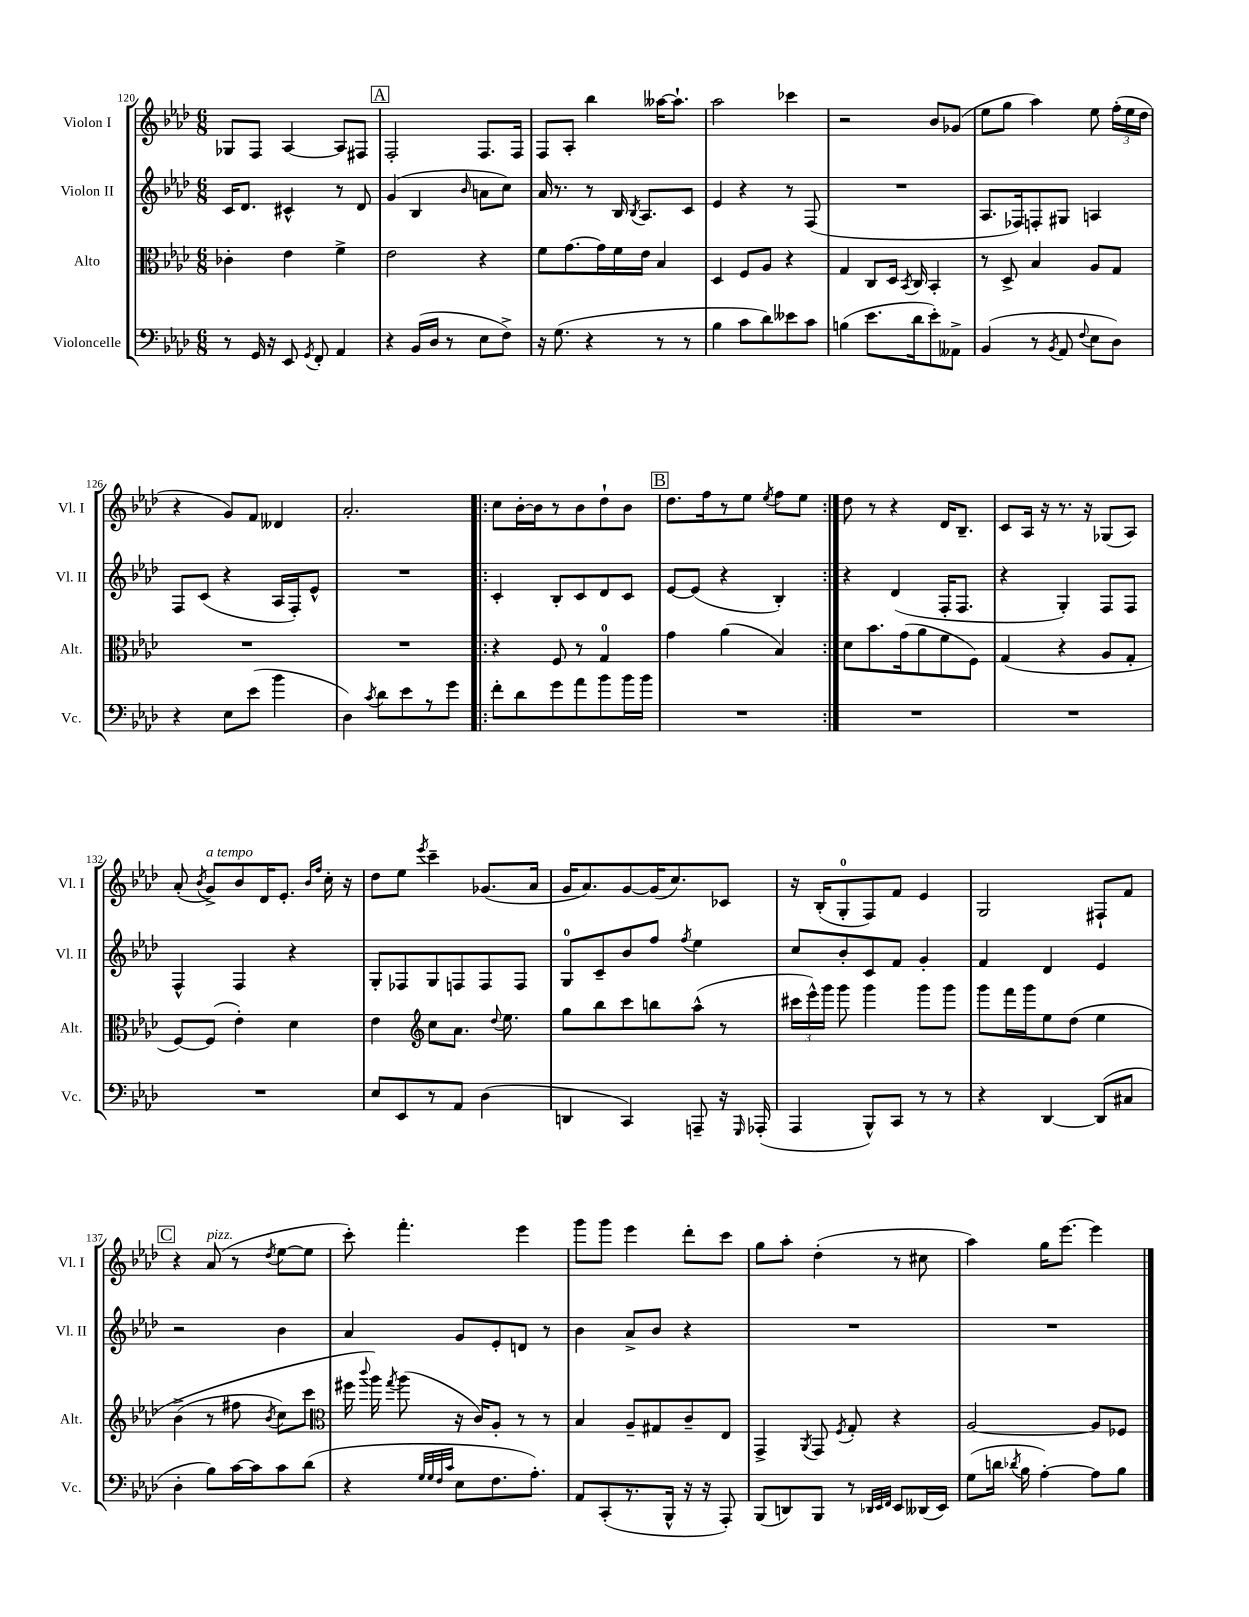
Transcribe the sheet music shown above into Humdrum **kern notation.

**kern	**kern	**kern	**kern
*staff4	*staff3	*staff2	*staff1
*clefF4	*clefC3	*clefG2	*clefG2
*k[b-e-a-d-]	*k[b-e-a-d-]	*k[b-e-a-d-]	*k[b-e-a-d-]
*M6/8	*M6/8	*M6/8	*M6/8
8r	4c-'	16c	8G-
.	.	8.d-	.
16GG	.	.	8F
16r	.	.	.
8EE-	4e-	4c#^^	[4A-
8qGG	.	.	.
8FF'	.	.	.
4AA-	4f^	8r	8A-]
.	.	8d-	8F#
=	=	=	=
4r	2e-	(4g	2F'
(16BB-	.	4B-	.
16D-	.	.	.
8r	.	.	.
.	.	16qqb-	.
8E-	4r	8a	8.F
8F^)	.	8cc)	.
.	.	.	16F
=	=	=	=
16r	8f	16a-	8F
(8.G	.	8.r	.
.	[8.g	.	8A-'
4r	.	8r	4bb-
.	16g]	.	.
.	16f	16B-	.
.	.	8qB-	.
.	16e-	8.A-	.
8r	4B-	.	[16aa--
.	.	.	8.aa--`]
8r	.	8c	.
=	=	=	=
4B-	4D-	4e-	2aa-
8c	8F	4r	.
8d-)	8A-	.	.
8e--	4r	8r	4ccc-
8c	.	(8F	.
=	=	=	=
(4B	4G	2.r	2r
8.e-	8C	.	.
.	16D-	.	.
.	8qBB-	.	.
16d-	16C	.	.
8e-')	4BB-'	.	8b-
8AA--^	.	.	(8g-
=	=	=	=
(4BB-	8r	8.A-	8ee-
.	8D-^	.	8gg
.	.	16F-)	.
8r	4B-	8F'	4aa-)
8qBB-	.	.	.
8AA-	.	8G#	.
8qqF	.	.	.
8E-	8A-	4A	8ee-
8D-)	8G	.	(24ff'
.	.	.	24ee-
.	.	.	24dd-
=	=	=	=
4r	2.r	8F	4r
.	.	(8c	.
8E-	.	4r	8g)
(8e-	.	.	8f
4b-	.	16A-	4d--
.	.	16F')	.
.	.	8e-^^	.
=	=	=	=
4D-)	2.r	2.r	2.a-'
8qc	.	.	.
8d-	.	.	.
8e-	.	.	.
8r	.	.	.
8g	.	.	.
=!|:	=!|:	=!|:	=!|:
8f'	4r	4c'	8cc
8d-	.	.	[16b-'
.	.	.	16b-]
8g	8F	8B-'	8r
8a-	8r	8c	8b-
8b-	4G	8d-	8dd-`
16b-	.	8c	8b-
16b-	.	.	.
=	=	=	=
2.r	4g	[8e-	8.dd-
.	.	(8e-]	.
.	.	.	16ff
.	(4a-	4r	8r
.	.	.	8ee-
.	.	.	8qee-
.	4B-)	4B-')	8ff
.	.	.	8ee-
=:|!	=:|!	=:|!	=:|!
2.r	8d-	4r	8dd-
.	8.b-	.	8r
.	.	(4d-	4r
.	(16g	.	.
.	8a-	.	.
.	8f	16F'	16d-
.	.	8.F	8.B-~
.	8F)	.	.
=	=	=	=
2.r	(4G	4r	8c
.	.	.	16A-
.	.	.	16r
.	4r	4G')	8.r
.	.	.	16r
.	8A-	8F	(8G-
.	8G'	8F	8A-)
=	=	=	=
2.r	[8F)	4F^^	(8a-'
.	.	.	8qb-
.	(8F]	.	8g^)
.	4e-')	4F	8b-
.	.	.	16d-
.	.	.	8.e-'
.	4d-	4r	.
.	.	.	16qqb-
.	.	.	16qqff
.	.	.	16cc'
.	.	.	16r
=	=	=	=
8E-	4e-	8G'	8dd-
8EE-	.	8F-	8ee-
*	*clefG2	*	*
.	.	.	8qeee-
8r	8cc	8G	4ccc~
8AA-	8.a-	8F	.
(4D-	.	8F	(8.g-
.	8qqdd-	.	.
.	8.ee-	.	.
.	.	8F	.
.	.	.	16a-
=	=	=	=
4DD	8gg	8G	16g
.	.	.	8.a-)
.	8bb-	8c~	.
4CC)	8ccc	8b-	[8g
.	8bb	8ff	(16g]
.	.	.	8.cc)
.	.	8qff	.
8AAA~	(8aa-^^	4ee-	.
16r	8r	.	8c-
16qqGGG	.	.	.
(16AAA-'	.	.	.
=	=	=	=
4AAA-	24ccc#	8cc	16r
.	24eee-^^)	.	.
.	.	.	(16B-'
.	24ggg	.	.
.	8ggg	8b-'	8G'
8BBB-^^)	4ggg	8c	8F)
8CC	.	8f	8f
8r	8ggg	4g'	4e-
8r	8ggg	.	.
=	=	=	=
4r	8ggg	4f	2G
.	16fff	.	.
.	16ggg	.	.
[4DD-	8ee-	4d-	.
.	&(8dd-	.	.
(8DD-]	4ee-	4e-	8F#`
8C#	.	.	8f
=	=	=	=
4D-'	(4b-^	2r	4r
8B-)	8r	.	(8a-
[16c	8ff#	.	8r
16c]	.	.	.
.	8qb-	.	8qdd-
8c	8cc)	4b-	[8ee-
(8d-	8ccc	.	8ee-]
=	=	=	=
*	*clefC3	*	*
4r	16ff#	4a-	8ccc')
.	8qqccc	.	.
.	16aa-&)	.	.
.	8qgg	.	.
.	(8aa-	.	4.fff'
32qqG	.	.	.
32qqG	.	.	.
32qqF	.	.	.
32qqc	.	.	.
8E-	16r	8g	.
.	16c)	.	.
8.F	8A-'	8e-'	.
.	8r	8d	4eee-
8.A-')	.	.	.
.	8r	8r	.
=	=	=	=
8AA-	4B-	4b-	8ggg
(8CC'	.	.	8ggg
8.r	8A-~	8a-^	4eee-
.	8G#	8b-	.
16BBB-^^	.	.	.
16r	8c~	4r	8ddd-'
16r	.	.	.
8AAA-')	8E-	.	8ccc
=	=	=	=
(8BBB-	4GG^	2.r	8gg
8DD)	.	.	8aa-'
.	8qAA-	.	.
8BBB-	8GG	.	(4dd-'
.	8qF	.	.
8r	8G'	.	.
32qqDD-	.	.	.
32qqEE-	.	.	.
32qqFF	.	.	.
8EE-	4r	.	8r
(16DD--	.	.	8cc#
16EE-)	.	.	.
=	=	=	=
(8G	[2A-	2.r	4aa-)
16d	.	.	.
8qd-	.	.	.
16B-	.	.	.
[4A-')	.	.	16gg
.	.	.	[8.eee-
8A-]	8A-]	.	4eee-]
8B-	8F-	.	.
==	==	==	==
*-	*-	*-	*-
